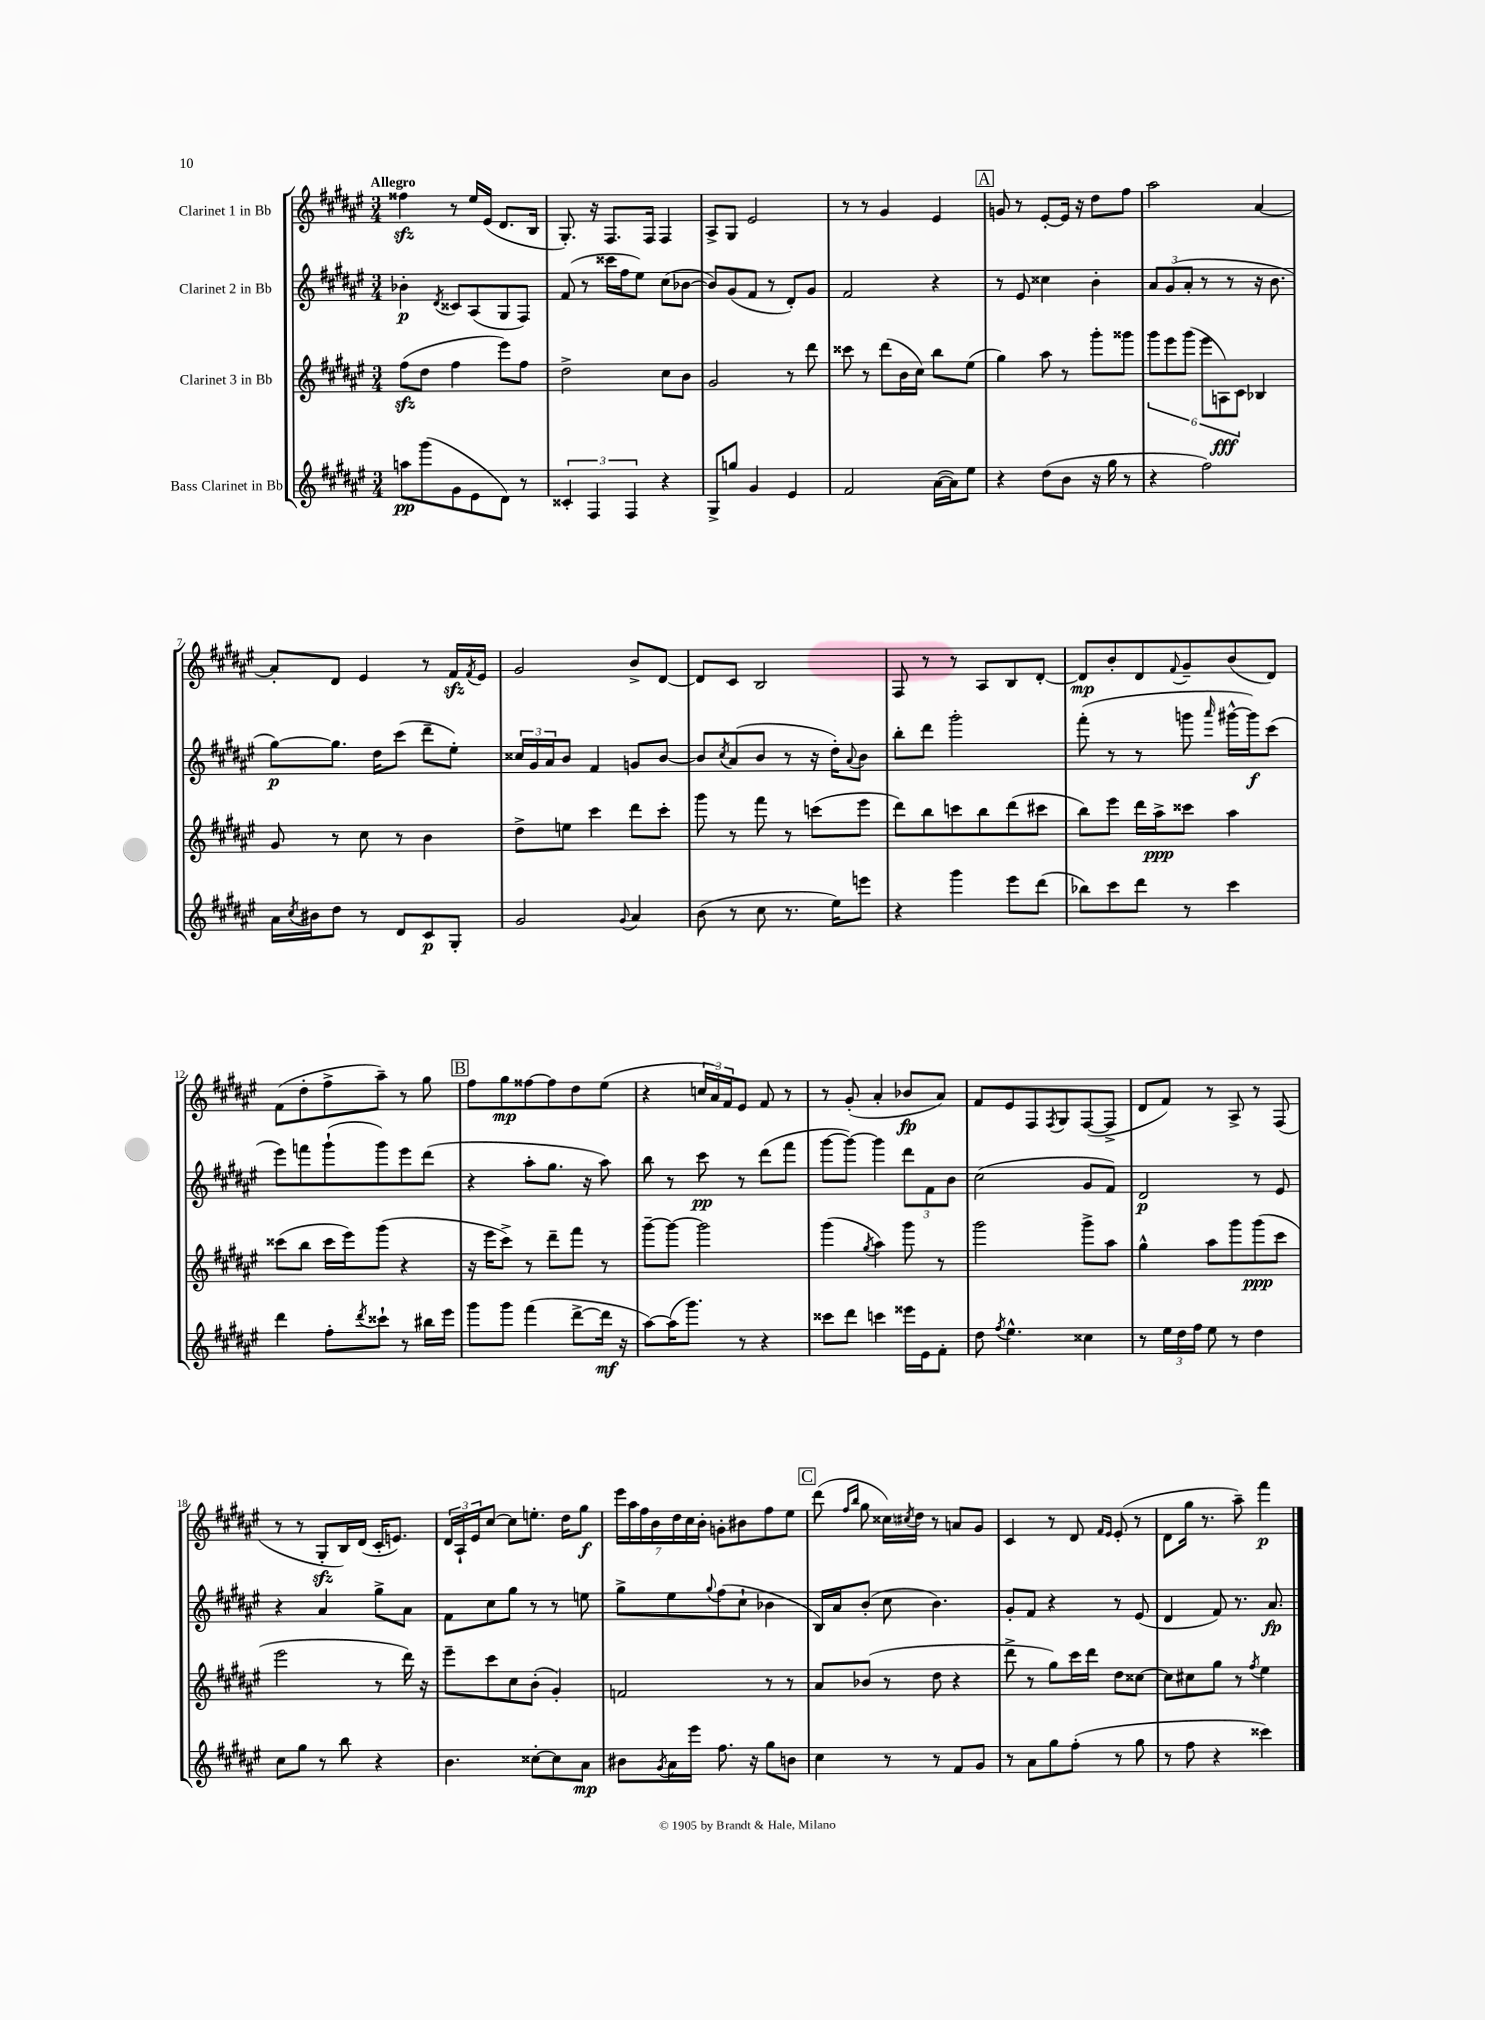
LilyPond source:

<<
\new StaffGroup <<
\new Staff = "s0" \with { instrumentName = "Clarinet 1 in Bb" } {
    \clef treble \key fis \major \numericTimeSignature \time 3/4 \tempo "Allegro"
    fisis''4\sfz r8 eis''16 eis'16( dis'8. b16 |
    gis8.-.) r16 fis8. fis16 fis4 |
    ais8-> gis8 eis'2 |
    r8 r8 gis'4 eis'4 |
    \mark \markup { \box "A" } g'8 r8 eis'8~-. eis'16 r16 dis''8 fis''8 |
    ais''2 ais'4~ |
    ais'8-. dis'8 eis'4 r8 fis'16\sfz \acciaccatura { fis'8 } eis'16 |
    gis'2 b'8-> dis'8~ |
    dis'8 cis'8 b2 |
    fis8 r8 r8 ais8 b8 dis'8~-. |
    dis'8\mp b'8-. dis'8 \appoggiatura { fis'8 } gis'8-- b'8( dis'8) |
    fis'8( dis''8-. fis''8-> ais''8--) r8 gis''8 |
    \mark \markup { \box "B" } fis''8 gis''8\mp fisis''8~ fisis''8 dis''8 eis''8( |
    r4 \tuplet 3/2 { c''16 ais'16) fis'16 } eis'8 fis'8 r8 |
    r8 gis'8-.( ais'4-. bes'8\fp ais'8) |
    fis'8 eis'8 fis8 \acciaccatura { fis8 } gis8 fis8~( fis8-> |
    dis'8 fis'8) r8 ais8-> r8 fis8( |
    r8 r8 gis8-.\sfz b16) dis'16( cis'16-. e'8.) |
    \tuplet 3/2 { dis'16 ais16-! eis'16 } cis''8~ cis''8 e''8.-. dis''16 gis''8\f |
    \tuplet 7/4 { eis'''16 ais''16 fis''16 b'16 dis''16 cis''16 b'16-. } g'8-. bis'8 fis''8 eis''8 |
    \mark \markup { \box "C" } dis'''8( \grace { fis''16 b''16 } gis''8 cisis''16) \acciaccatura { cis''8 } dis''16 r8 a'8 gis'8 |
    cis'4 r8 dis'8 \grace { fis'16 eis'16 } eis'8-.( r8 |
    dis'8 gis''16 r8. ais''8--) fis'''4\p \bar "|." |
}
\new Staff = "s1" \with { instrumentName = "Clarinet 2 in Bb" } {
    \clef treble \key fis \major \numericTimeSignature \time 3/4
    bes'4-.\p \acciaccatura { dis'8 } cisis'8 ais8( gis8 fis8) |
    fis'8( r8 cisis'''16 fis''16 eis''8) cis''8( bes'8~ |
    bes'8) gis'8( fis'8 r8 dis'8-.) gis'8 |
    fis'2 r4 |
    \mark \markup { \box "A" } r8 eis'8 cisis''4 b'4-. |
    \tuplet 3/2 { ais'8 gis'8( ais'8-. } r8 r8 r16 b'8. |
    gis''8~\p) gis''8. dis''16 cis'''8( dis'''8-- eis''8-.) |
    \tuplet 3/2 { cisis''16 gis'16 ais'16 } b'8 fis'4 g'8 b'8~ |
    b'8 \acciaccatura { cis''8 } ais'8( b'8 r8 r16 dis''16-.) \appoggiatura { ais'8 } b'8 |
    b''8-. dis'''8 gis'''2-. |
    fis'''8-.( r8 r8 g'''8 \grace { ais'''16 } gis'''16~-^ gis'''16\f) cis'''8( |
    eis'''8) f'''8 gis'''8-!( gis'''8) eis'''8 dis'''8( |
    \mark \markup { \box "B" } r4 ais''8-. gis''8. r16 ais''8) |
    b''8 r8 cis'''8\pp r8 dis'''8( fis'''8 |
    gis'''8~ gis'''8~) gis'''4 \tuplet 3/2 { dis'''8 fis'8 b'8 } |
    cis''2( gis'8 fis'8) |
    dis'2\p r8 eis'8 |
    r4 ais'4 gis''8-> ais'8 |
    fis'8 cis''8 gis''8 r8 r8 e''8 |
    gis''8-> eis''8 \appoggiatura { gis''8 } fis''8( cis''8-! bes'4 |
    \mark \markup { \box "C" } b16) ais'16 b'8-.( cis''8 b'4.) |
    gis'8-. fis'8 r4 r8 eis'8( |
    dis'4 fis'8) r8. ais'8.\fp \bar "|." |
}
\new Staff = "s2" \with { instrumentName = "Clarinet 3 in Bb" } {
    \clef treble \key fis \major \numericTimeSignature \time 3/4
    fis''8\sfz( dis''8 fis''4 eis'''8) fis''8 |
    dis''2-> cis''8 b'8 |
    gis'2 r8 dis'''8 |
    cisis'''8 r8 dis'''8( b'16 cis''16) b''8 eis''8( |
    \mark \markup { \box "A" } gis''4) ais''8 r8 gis'''8-. gisis'''8 |
    \tuplet 6/4 { gis'''8 eis'''8 gis'''8( eis'''8 a8\fff) cis'8 } bes4 |
    gis'8 r8 cis''8 r8 b'4 |
    dis''8-> e''8 cis'''4 dis'''8 cis'''8-. |
    gis'''8 r8 fis'''8 r8 c'''8( eis'''8 |
    dis'''8) b''8 c'''8 b''8 dis'''8( cis'''8 |
    b''8) eis'''8 dis'''16 ais''16->\ppp cisis'''8 ais''4 |
    cisis'''8( b''8 cisis'''16 eis'''16) gis'''8( r4 |
    \mark \markup { \box "B" } r16 eis'''16 cis'''8->) r8 dis'''8-- fis'''8 r8 |
    gis'''8~-- gis'''8~ gis'''2 |
    gis'''4( \acciaccatura { gis''8 } ais''4) gis'''8 r8 |
    gis'''2 gis'''8-> ais''8 |
    gis''4-^ ais''8 gis'''8 gis'''8\ppp( cis'''8 |
    eis'''2 r8 dis'''16) r16 |
    eis'''8-- cis'''8 cis''8 b'8-.( gis'4-.) |
    f'2 r8 r8 |
    \mark \markup { \box "C" } ais'8 bes'8( r8 dis''8 r4 |
    dis'''8-> r8 gis''8) cis'''16 dis'''16 dis''8 cisis''8~ |
    cisis''8 cis''8 gis''8 r8 \acciaccatura { fis''8 } eis''4 \bar "|." |
}
\new Staff = "s3" \with { instrumentName = "Bass Clarinet in Bb" } {
    \clef treble \key fis \major \numericTimeSignature \time 3/4
    a''8\pp gis'''8( gis'8 eis'8 dis'8) r8 |
    \tuplet 3/2 { cisis'4-. fis4 fis4 } r4 |
    gis8-> g''8 gis'4 eis'4 |
    fis'2 ais'16~( ais'16) eis''8 |
    \mark \markup { \box "A" } r4 dis''8( b'8 r16 gis''16 r8 |
    r4 fis''2) |
    ais'16 \acciaccatura { cis''8 } bis'16 dis''8 r8 dis'8 cis'8\p gis8-. |
    gis'2 \appoggiatura { gis'8 } ais'4 |
    b'8( r8 cis''8 r8. eis''16) e'''8 |
    r4 gis'''4 eis'''8 dis'''8( |
    bes''8) cis'''8 dis'''8 r8 cis'''4 |
    dis'''4 fis''8-. \acciaccatura { dis'''8 } cisis'''8-! r8 bis''16 eis'''16 |
    \mark \markup { \box "B" } gis'''8 gis'''8 fis'''4( dis'''8~-> dis'''16\mf r16 |
    ais''8~) ais''16( gis'''8.) r8 r4 |
    cisis'''8 dis'''8 c'''4 eisis'''16 eis'16 fis'8-. |
    dis''8 \acciaccatura { fis''8 } eis''4.-^ cisis''4 |
    r8 \tuplet 3/2 { eis''16 dis''16 fis''16 } eis''8 r8 dis''4 |
    cis''8 gis''8 r8 b''8 r4 |
    b'4. cisis''8~-. cisis''8 ais'8\mp |
    bis'8 \acciaccatura { gis'8 } ais'16 eis'''16 fis''8. r16 gis''8 b'8 |
    \mark \markup { \box "C" } cis''4 r8 r8 fis'8 gis'8 |
    r8 ais'8 gis''8 fis''8-.( r8 gis''8 |
    r8 fis''8 r4 cisis'''4) \bar "|." |
}
>>
>>
